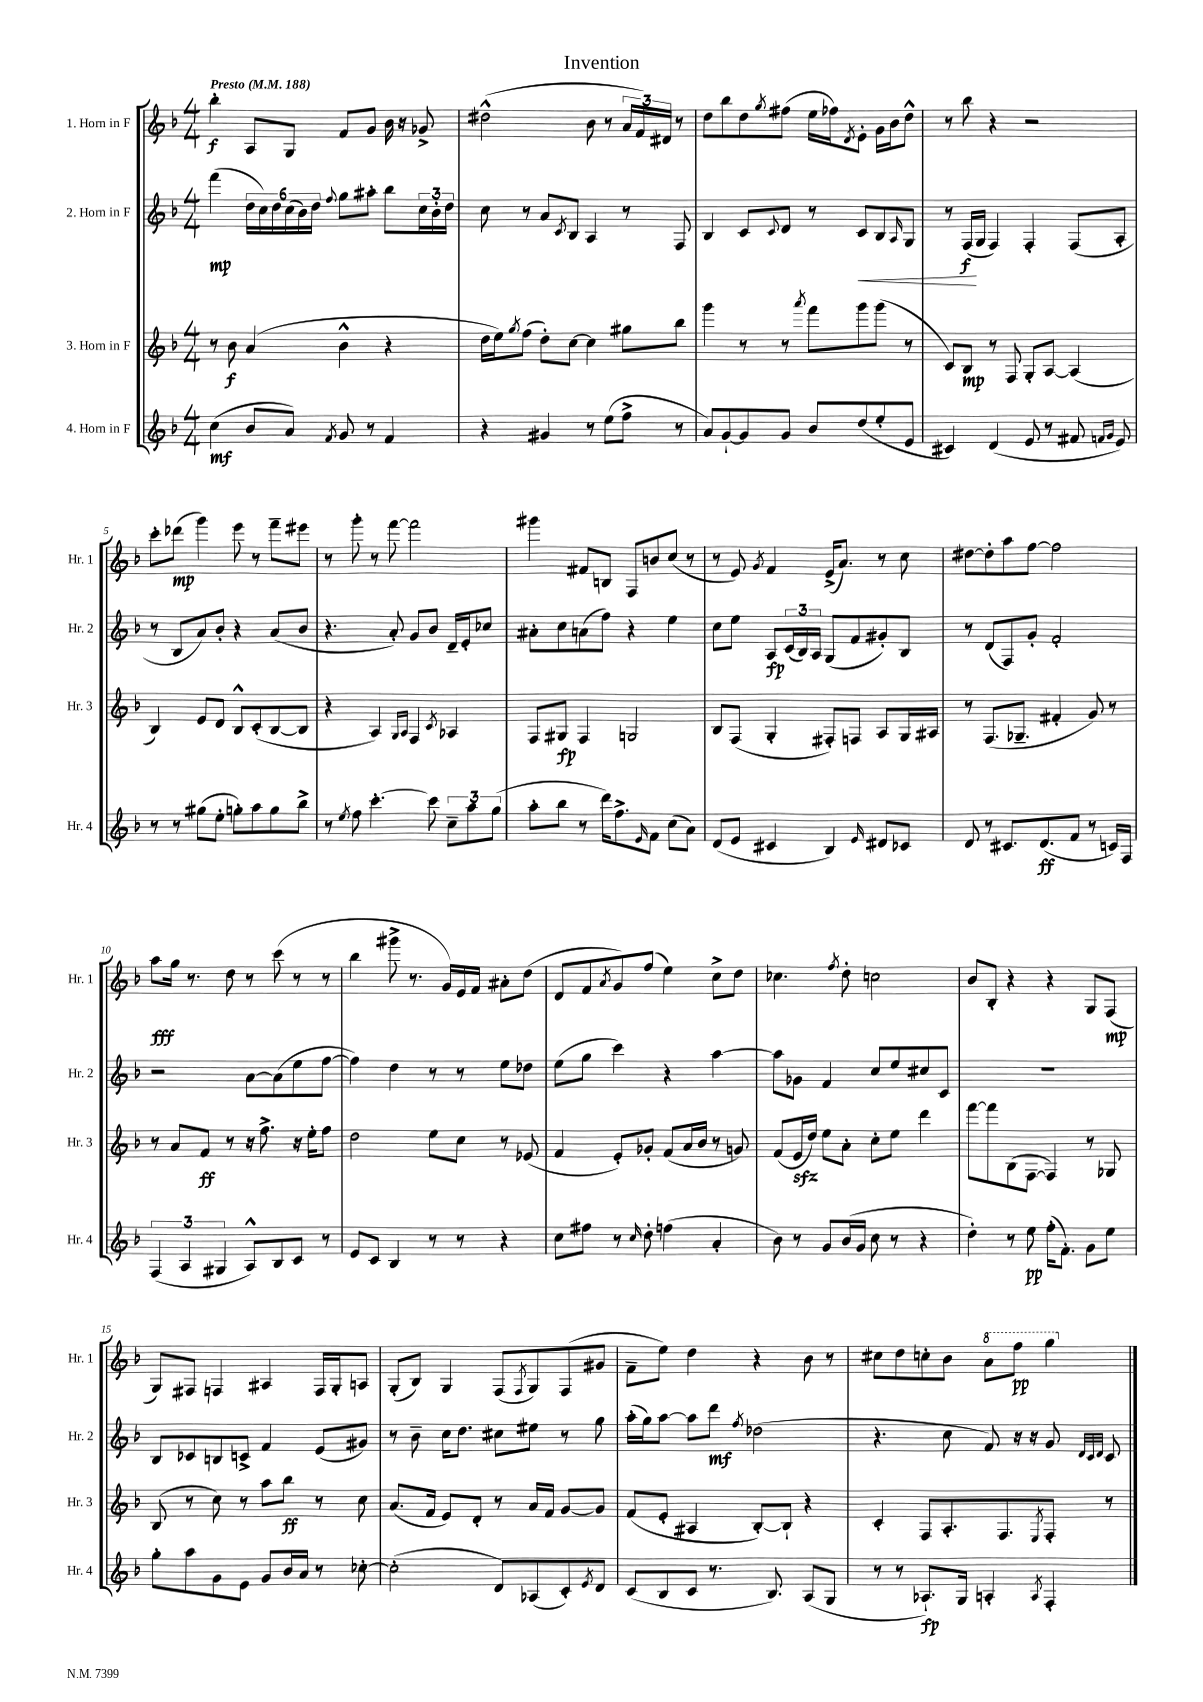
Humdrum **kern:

**kern	**dynam	**kern	**dynam	**kern	**dynam	**kern	**dynam
*part4	*part4	*part3	*part3	*part2	*part2	*part1	*part1
*staff4	*staff4	*staff3	*staff3	*staff2	*staff2	*staff1	*staff1
*I"4. Horn in F	*	*I"3. Horn in F	*	*I"2. Horn in F	*	*I"1. Horn in F	*
*I'Hr. 4	*	*I'Hr. 3	*	*I'Hr. 2	*	*I'Hr. 1	*
*clefG2	*	*clefG2	*	*clefG2	*	*clefG2	*
*k[b-]	*	*k[b-]	*	*k[b-]	*	*k[b-]	*
*M4/4	*	*M4/4	*	*M4/4	*	*M4/4	*
*MM188	*	*MM188	*	*MM188	*	*MM188	*
=1	=1	=1	=1	=1	=1	=1	=1
!	!	!	!	!	!	!LO:TX:a:B:t=Presto	!
(4cc\	mf	8r	.	(4fff\	mp	4bb-'\	f
.	.	8b-\	f	.	.	.	.
8b-/L	.	(4a/	.	24dd\LL	.	8A/L	.
.	.	.	.	24cc\)	.	.	.
.	.	.	.	24dd\	.	.	.
8a/J)	.	.	.	(24cc\	.	8G/J	.
.	.	.	.	24b-\)	.	.	.
.	.	.	.	24dd\JJ	.	.	.
8qf/	.	.	.	8qqff/	.	.	.
8g/	.	4b-^^\	.	8gg\L	.	8f/L	.
8r	.	.	.	8aa#X'\J	.	8g/J	.
4f/	.	4r	.	8bb-\L	.	16b-\	.
.	.	.	.	.	.	16r	.
.	.	.	.	24cc\L	.	8g-X^/	.
.	.	.	.	24b-'\	.	.	.
.	.	.	.	24dd\JJ	.	.	.
=2	=2	=2	=2	=2	=2	=2	=2
4r	.	16dd\LL	.	8cc\	.	(2dd#X^^\	.
.	.	16ee\J)	.	.	.	.	.
.	.	8qgg/	.	.	.	.	.
.	.	(8ff\J	.	8r	.	.	.
4g#X/	.	8dd'\L)	.	8a/L	.	.	.
.	.	.	.	8qc/	.	.	.
.	.	[8cc\J	.	8B-/J	.	.	.
8r	.	4cc\]	.	4A/	.	8b-\	.
(8ee\L	.	.	.	.	.	8r	.
8ff^\J	.	8gg#X\L	.	8r	.	24a/LL	.
.	.	.	.	.	.	24f/)	.
.	.	.	.	.	.	24d#X/JJ	.
8r	.	8bb-\J	.	8F/	.	8r	.
=3	=3	=3	=3	=3	=3	=3	=3
8a/L)	.	4ggg\	.	4B-/	.	8dd\L	.
[8g`/	.	.	.	.	.	8bb-\	.
8g/]	.	8r	.	8c/L	.	8dd\	.
.	.	.	.	8qqc/	.	8qgg/	.
8g/J	.	8r	.	8d/J	.	(8ff#X\J	.
.	.	8qaaa/	.	.	.	.	.
8b-/L	.	8fff\L	.	8r	.	16ee\LL	.
.	.	.	.	.	.	16ff-X\J)	.
.	.	.	.	.	.	8qd/	.
!	!	!	!	!	!LO:HP:b	!	!
(8dd/	.	8ggg\	.	8c/L	<	8e'\J	.
8ee'/	.	(8ggg\J	.	8B-/	.	16g\LL	.
.	.	.	.	.	.	16b-\J	.
.	.	.	.	16qqA/	.	.	.
8e/J	.	8r	.	8G/J	.	8dd^^\J	.
=4	=4	=4	=4	=4	=4	=4	=4
4c#X/)	.	8c/L)	.	8r	.	8r	.
.	.	8B-/J	mp	(16F/LL	f	8bb-\	.
.	.	.	.	16G/JJ	[	.	.
(4d/	.	8r	.	4F/)	.	4r	.
.	.	8F/	.	.	.	.	.
8e/	.	8G'/L	.	4F'/	.	2r	.
8r	.	[8A/J	.	.	.	.	.
8f#X/	.	(4A/]	.	(8F/L	.	.	.
16qqfn/LL	.	.	.	.	.	.	.
16qqg/JJ	.	.	.	.	.	.	.
8e/)	.	.	.	8A'/J	.	.	.
!!LO:LB:g=z
=5	=5	=5	=5	=5	=5	=5	=5
8r	.	4B-/)	.	8r	.	8ccc'\L	.
8r	.	.	.	8B-/L	.	(8ddd-X\J	mp
(8gg#X\L	.	8e/L	.	8a/)	.	4ggg\)	.
8ee'\J	.	8d/J	.	8b-'/J	.	.	.
8ggn'\L)	.	8B-^^/L	.	4r	.	8eee\	.
8aa\	.	(8c'/	.	.	.	8r	.
8gg\	.	[8B-/	.	(8a/L	.	8fff~\L	.
8bb-^\J	.	8B-/J]	.	8b-/J	.	8eee#X\J	.
=6	=6	=6	=6	=6	=6	=6	=6
8r	.	4r	.	4.r	.	8r	.
8qee/	.	.	.	.	.	.	.
8ff\	.	.	.	.	.	8ggg'\	.
[4.ccc'\	.	4A/)	.	.	.	8r	.
.	.	.	.	8a'/)	.	[8fff\	.
.	.	16qqG/LL	.	.	.	.	.
.	.	16qqA/JJ	.	.	.	.	.
.	.	4F/	.	8g/L	.	2fff\]	.
8ccc\]	.	.	.	8b-/J	.	.	.
.	.	8qc/	.	.	.	.	.
12cc~\L	.	4A-X/	.	16d~/LL	.	.	.
.	.	.	.	16e'/J	.	.	.
12aa\	.	.	.	.	.	.	.
.	.	.	.	8cc-X/J	.	.	.
(12gg\J	.	.	.	.	.	.	.
=7	=7	=7	=7	=7	=7	=7	=7
8aa'\L	.	8F/L	.	8a#X'\L	.	4ggg#X\	.
8bb-\J	.	8G#X/J	fp	8cc\	.	.	.
8r	.	4F/	.	(8an\	.	8f#X/L	.
16ddd\KL)	.	.	.	8ff\J)	.	8Bn/J	.
8.ff^\	.	.	.	.	.	.	.
.	.	2Gn/	.	4r	.	8F/L	.
16qqe/	.	.	.	.	.	.	.
8f\J	.	.	.	.	.	8bn/	.
(8cc\L	.	.	.	4ee\	.	(8cc/J	.
8a\J)	.	.	.	.	.	8r	.
=8	=8	=8	=8	=8	=8	=8	=8
(8d/L	.	8B-/L	.	8cc\L	.	8r	.
8e/J	.	(8F/J	.	8ee\J	.	8e/)	.
.	.	.	.	.	.	8qg/	.
4c#X/	.	4G'/	.	8A/L	fp	4f/	.
.	.	.	.	(24c/L	.	.	.
.	.	.	.	24B-/)	.	.	.
.	.	.	.	24A/JJ	.	.	.
4B-/)	.	8F#X'/L)	.	(8G/L	.	(16e^/KL	.
.	.	.	.	.	.	8.a/J)	.
.	.	8Fn/J	.	8f/	.	.	.
16qqe/	.	.	.	.	.	.	.
8d#X/L	.	8A/L	.	8g#X'/)	.	8r	.
8c-X/J	.	16G/L	.	8B-/J	.	8cc\	.
.	.	16A#X/JJ	.	.	.	.	.
=9	=9	=9	=9	=9	=9	=9	=9
8d/	.	8r	.	8r	.	[8dd#X\L	.
8r	.	(8.F/L	.	(8d/L	.	8dd#'\]	.
8.c#X/L	.	.	.	8F/)	.	8aa\	.
.	.	8.G-X~/J	.	.	.	.	.
.	.	.	.	8g'/J	.	[8ff\J	.
(8.d/	ff	.	.	.	.	.	.
.	.	4f#X'/	.	2f'/	.	2ff\]	.
8f/J	.	.	.	.	.	.	.
8r	.	8g/)	.	.	.	.	.
16cn/LL)	.	8r	.	.	.	.	.
16F/JJ	.	.	.	.	.	.	.
!!LO:LB:g=z
=10	=10	=10	=10	=10	=10	=10	=10
(6F/	.	8r	.	2r	.	8aa\L	fff
.	.	8a/L	.	.	.	16gg\Jk	.
6A/	.	.	.	.	.	.	.
.	.	.	.	.	.	8.r	.
.	.	8f/J	ff	.	.	.	.
6G#X/	.	.	.	.	.	.	.
.	.	8r	.	.	.	8dd\	.
8A^^/L)	.	16r	.	[8a\L	.	8r	.
.	.	8.ff^\	.	.	.	.	.
8B-/	.	.	.	(8a\]	.	(8ccc\	.
8c/J	.	16r	.	8ee\	.	8r	.
.	.	16ee'\KL	.	.	.	.	.
8r	.	8ff\J	.	[8ff\J	.	8r	.
=11	=11	=11	=11	=11	=11	=11	=11
8e/L	.	2dd\	.	4ff\])	.	4bb-\	.
8c/J	.	.	.	.	.	.	.
4B-/	.	.	.	4dd\	.	8ggg#X^\	.
.	.	.	.	.	.	8.r	.
8r	.	8ee\L	.	8r	.	.	.
.	.	.	.	.	.	16g/LL)	.
8r	.	8cc\J	.	8r	.	16e/	.
.	.	.	.	.	.	16f/JJ	.
4r	.	8r	.	8ee\L	.	8a#X'\L	.
.	.	(8e-X/	.	8dd-X\J	.	(8dd\J	.
=12	=12	=12	=12	=12	=12	=12	=12
8cc\L	.	4f/	.	(8ee\L	.	8d/L	.
8ff#X\J	.	.	.	8gg\J	.	8f/	.
.	.	.	.	.	.	8qa/	.
8r	.	8e'/L)	.	4ccc\)	.	8g/)	.
16qqcc/	.	.	.	.	.	.	.
8dd'\	.	8g-X'/J	.	.	.	(8ff/J	.
(4ffn\	.	(8f/L	.	4r	.	4ee\)	.
.	.	16a/L	.	.	.	.	.
.	.	16b-/JJ	.	.	.	.	.
4a'/	.	8r	.	[4aa\	.	8cc^\L	.
.	.	8gn/)	.	.	.	8dd\J	.
=13	=13	=13	=13	=13	=13	=13	=13
8b-\)	.	(8f/L	.	8aa\L]	.	4.cc-X\	.
8r	.	16ezz/L	.	8g-X\J	.	.	.
.	.	16dd/JJ)	.	.	.	.	.
8g/L	.	8ee\L	.	4f/	.	.	.
.	.	.	.	.	.	8qff/	.
(16b-/L	.	8a'\J	.	.	.	8dd'\	.
16g/JJ	.	.	.	.	.	.	.
8cc\	.	8cc'\L	.	8cc/L	.	2ccn\	.
8r	.	8ee\J	.	8ee/	.	.	.
4r	.	4ddd\	.	8cc#X/	.	.	.
.	.	.	.	8c/J	.	.	.
=14	=14	=14	=14	=14	=14	=14	=14
4dd'\)	.	[8fff\L	.	1r	.	8b-/L	.
.	.	8fff\]	.	.	.	8B-'/J	.
8r	.	(8B-\	.	.	.	4r	.
8ee\	pp	[8F\J	.	.	.	.	.
(16ff'\KL	.	4F/])	.	.	.	4r	.
8.f'\J)	.	.	.	.	.	.	.
8g\L	.	8r	.	.	.	8G/L	.
8ee\J	.	8G-X/	.	.	.	(8F/J	mp
!!LO:LB:g=z
=15	=15	=15	=15	=15	=15	=15	=15
8gg'\L	.	(8B-/	.	8B-/L	.	8G/L)	.
8aa\	.	8r	.	8c-X/	.	8F#X/J	.
8g\	.	8cc\)	.	8Bn/	.	4Fn/	.
8e\J	.	8r	.	8cn^/J	.	.	.
8g/L	.	8aa\L	.	4f/	.	4A#X/	.
16b-/L	.	8bb-\J	ff	.	.	.	.
16a/JJ	.	.	.	.	.	.	.
8r	.	8r	.	(8e/L	.	16F/LL	.
.	.	.	.	.	.	16G'/J	.
[8cc-X'\	.	8cc\	.	8g#X/J)	.	8An/J	.
=16	=16	=16	=16	=16	=16	=16	=16
(2cc-'\]	.	(8.a/L	.	8r	.	(8G'/L	.
.	.	.	.	8b-~\	.	8B-/J)	.
.	.	16f/Jk	.	.	.	.	.
.	.	8e/L)	.	16cc\KL	.	4G/	.
.	.	.	.	8.dd\J	.	.	.
.	.	8d'/J	.	.	.	.	.
8d/L)	.	8r	.	8cc#X\L	.	(8F/L	.
.	.	.	.	.	.	8qF/	.
(8A-X/	.	16a/LL	.	8ee#X\J	.	8G/)	.
.	.	16f/JJ	.	.	.	.	.
8c'/)	.	[8g/L	.	8r	.	(8F/	.
8qe/	.	.	.	.	.	.	.
8d/J	.	8g/J]	.	8gg\	.	8g#X/J	.
=17	=17	=17	=17	=17	=17	=17	=17
(8c/L	.	(8f/L	.	(16aa'\LL	.	8f~\L	.
.	.	.	.	16gg\J)	.	.	.
8B-/	.	8e'/J	.	[8aa\J	.	8ee\J)	.
8c/J	.	4A#X/	.	8aa\L]	.	4dd\	.
8.r	.	.	.	8ddd\J	mf	.	.
.	.	.	.	8qff/	.	.	.
.	.	[8B-'/L)	.	(2dd-X\	.	4r	.
8.B-/)	.	.	.	.	.	.	.
.	.	8B-`/J]	.	.	.	.	.
(8A/L	.	4r	.	.	.	8b-\	.
8G/J	.	.	.	.	.	8r	.
=18	=18	=18	=18	=18	=18	=18	=18
8r	.	4c'/	.	4.r	.	8cc#X\L	.
8r	.	.	.	.	.	8dd\	.
8.A-X`/L)	fp	8F/L	.	.	.	8ccn'\	.
.	.	8.A'/	.	8cc\	.	8b-\J	.
16G/Jk	.	.	.	.	.	.	.
*	*	*	*	*	*	*8va	*
4An'/	.	.	.	8f/)	.	8aa\L	.
.	.	8.F/	.	.	.	.	.
.	.	.	.	16r	.	8fff\J	pp
.	.	.	.	16r	.	.	.
8qA/	.	8qE/	.	.	.	.	.
4F'/	.	8F'/J	.	8g/	.	4ggg\	.
.	.	.	.	32qqd/LLL	.	.	.
.	.	.	.	32qqc/	.	.	.
.	.	.	.	32qqd/JJJ	.	.	.
.	.	8r	.	8c/	.	.	.
*	*	*	*	*	*	*X8va	*
==	==	==	==	==	==	==	==
*-	*-	*-	*-	*-	*-	*-	*-
